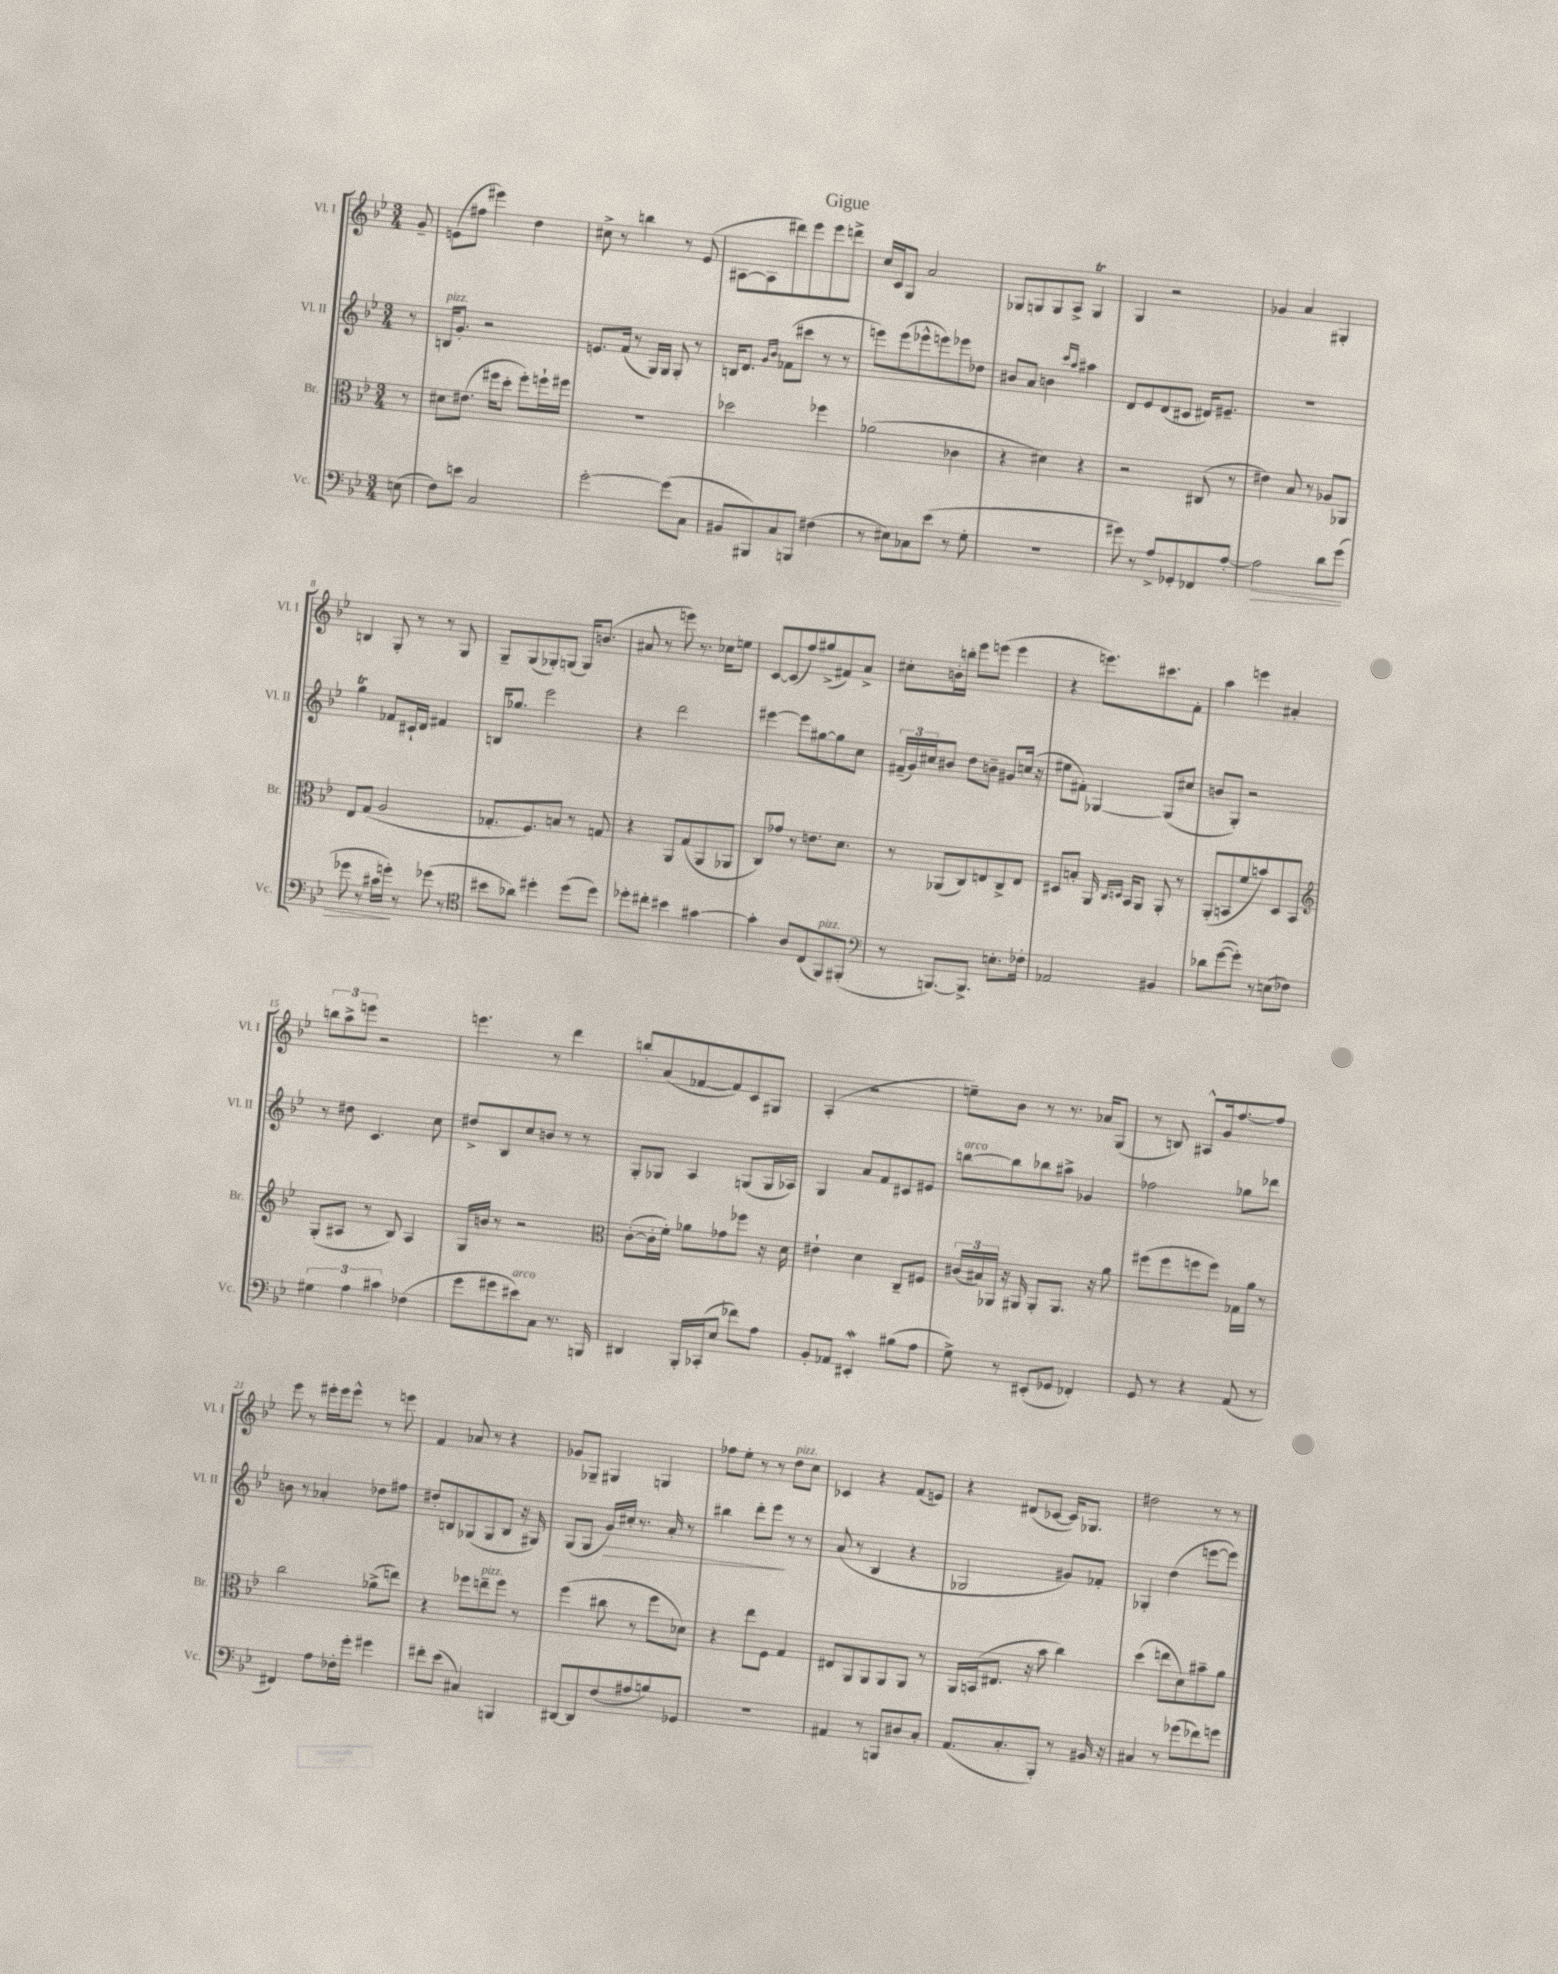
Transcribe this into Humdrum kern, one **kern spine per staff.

**kern	**kern	**kern	**kern
*staff4	*staff3	*staff2	*staff1
*clefF4	*clefC3	*clefG2	*clefG2
*k[b-e-]	*k[b-e-]	*k[b-e-]	*k[b-e-]
*M3/4	*M3/4	*M3/4	*M3/4
(8E	8r	8r	8g~
=	=	=	=
8F)	8d#	16B	(8e
.	.	8.g'	.
8e	(8.e#	.	8ff#
2C	.	2r	4eee#)
.	16ff#	.	.
.	8dd'	.	.
.	8ff#')	.	4dd
.	16ff`	.	.
.	16ff#	.	.
=	=	=	=
[2g'	2.r	8.e	8cc#^
.	.	.	8r
.	.	(16f	.
.	.	8r	4bb
.	.	16G)	.
.	.	16G	.
(8g]	.	8G'	8r
8C	.	8r	(8e-
=	=	=	=
8BB#	2dd-	16B	[8A#
.	.	8.d	.
8BBB#)	.	.	8A#]
.	.	16qqg	.
.	.	16qqb-	.
8C	.	(8f-	8ddd#)
8BBB	.	8ccc#	8eee-
(4F#	4ff-	8r	8eee-
.	.	8r	8ddd^
=	=	=	=
8r	(2a-	8eee)	16cc
.	.	.	16c
8E#)	.	(8eee	8G
8C-	.	8eee-^^	2a
(8e-	.	8eee)	.
8r	4c-	8eee-	.
8G'	.	8dd-	.
=	=	=	=
2.r	4r	8b#	8G-
.	.	8a	8G
.	4d#)	4b	8G
.	.	.	8A^
.	.	16qqccc	.
.	.	16qqaa	.
.	4r	4aa#	4G
=	=	=	=
8g#)	2r	8d	4G
8r	.	8e-	.
8A^	.	(8d	2r
8GG-'	.	8c#	.
8FF-	(8C#	16d#)	.
.	.	8.e#~	.
[8A'	8r	.	.
=	=	=	=
2A]	4e#)	2.r	4g-
.	8B-	.	4a
.	8r	.	.
8d	8A-	.	4G#'
(8g	8AA-	.	.
=	=	=	=
8g-	8E-	4gg	4B
8r	(8G	.	.
16c#	2A	8f-	8G'
16g')	.	.	.
8r	.	16c#`	8r
.	.	16d	.
(8g-	.	4f#	8r
8r	.	.	8G
=	=	=	=
*clefC4	*	*	*
8b#	8.G-'	16B	8G~
.	.	8.gg-	.
8a-)	.	.	(8G
.	8.F)	.	.
4dd#'	.	2eee-	8G-')
.	8B	.	(8G
(8dd#	8r	.	16G)
.	.	.	(8.b
8dd#)	8G	.	.
=	=	=	=
8dd-'	4r	4r	8a#
8cc#'	.	.	8r
4b#	8AA	2ddd	8eee)
.	(8G	.	8.r
[4g#	8AA	.	.
.	.	.	16cc-
.	8AA-	.	8ee
=	=	=	=
4g#']	8C)	[4eee#	[8c
.	8g-	.	(8c]
8A	8r	8eee#]	8ff)
(8C	8.e	[8gg#	(8gg#^
8FF)	.	8gg#]	8f#)
.	8.d	.	.
(8FF#'	.	8cc	8a^
=	=	=	=
*clefF4	*	*	*
8r	8r	(24f#~	8cc#'
.	.	24g)	.
.	.	24cc#	.
[8.BBB)	(8AA-	8b#	16b'
.	.	.	16bb'
.	8C)	8dd	8eee-
8.BBB^]	.	.	.
.	8E	8b~	(8eee
8.E'	8C^	8g#	4eee
.	8E	(16cc	.
16F-'	.	16r	.
=	=	=	=
2AA-	8D#	8ee#	4r
.	8B'	8f#')	.
.	16AA	[4G-	8.eee)
.	16qqC	.	.
.	16qqD	.	.
.	16BB-	.	.
.	8AA	.	.
.	.	.	8.ccc#
4BB#	8AA'	(8G-]	.
.	8r	8cc#	8f'
=	=	=	=
8d-	(8AA'	8b	4aa
([8g	8BB	8G')	.
8g'])	8f	2r	4eee
8r	8b)	.	.
(8E	8D	.	4a#'
8F-)	8BB	.	.
=	=	=	=
*	*clefG2	*	*
6G#	(8G'	8r	12bb
.	.	.	12aa^
.	8A#	8dd#	.
6A	.	.	12eee
.	8r	4.c	2r
6c#	.	.	.
.	8B-)	.	.
(4F-	4A#	.	.
.	.	8cc	.
=	=	=	=
8g	16G	8dd#^	4.eee
.	16b	.	.
8g#	8r	8B-	.
8e#)	2r	8cc	.
8C	.	8b	8r
8.r	.	8r	4ddd
.	.	8r	.
16BBB	.	.	.
=	=	=	=
*	*clefC3	*	*
4DD#	([8c'	8G'	8bb'
.	16c']	8G-	(8a
.	16f')	.	.
16BBB-'	8a-	4A	[8f-
(16CC-'	.	.	.
8E-	8g-	.	8f-])
8f-)	8ff-	(8G	8c
8A	16r	16G	8G#
.	16d	16A-)	.
=	=	=	=
8BB-'	4e#`	4G	(4A'
8AA-	.	.	.
4EE#'	4d	8a	2r
.	.	8f	.
(8B#	8C~	8c#	.
8A	8F#	8e#	.
=	=	=	=
8G^)	(24c#	[8bb	8ee~)
.	24B#)	.	.
.	24AA-	.	.
8r	16r	8bb]	8b-
.	16AA#	.	.
(8EE#'	8AA#'	8bb-	8r
8GG-	8.AA#	8aa#^	8.r
4FF-')	.	4g-	.
.	16r	.	16a-
.	8a	.	(8G
=	=	=	=
8GG	(8ff#	2ff-	8r
8r	8ff#	.	8B)
4r	8ff	.	8A#^^
.	8ff)	.	16g
.	.	.	[8.ff
(8AA	16G-	8gg-	.
.	16a	.	.
8r	8r	8ddd-	8ff]
=	=	=	=
4FF#)	2cc	8b	8eee-
.	.	8r	8r
8A	.	4a-'	16eee#'
.	.	.	16eee#
16F-'	.	.	8eee#^^
16g'	.	.	.
4g#	(8a-^	8dd-	8r
.	8ee)	8ff#	8eee
=	=	=	=
8f#'	4r	8dd#'	4f
(8e-	.	8B	.
4C#)	8ff-	(8G-	8a-
.	8ee~	8G-	8r
4BBB	8ff-	8B	4r
.	8r	16r	.
.	.	16G#)	.
=	=	=	=
[8DD#	(4ff	(8G	8g-
8DD#]	.	8G	8G-~
(8F	8cc#	16g)	4G#
.	.	16cc#'	.
8A#	8r	8.r	.
8B)	8ff	.	4G
.	.	16a'	.
8GG-	8d-)	8r	.
=	=	=	=
2.r	4r	4bb#	8ff-
.	.	.	8ee-'
.	8ee-	8ddd'	8r
.	8F	8eee-	8r
.	4G	8r	8dd
.	.	8r	8cc
=	=	=	=
4AA#	8E#	(8a	4c-
.	8AA	8r	.
8r	8AA	4B-	4r
8BBB	8AA	.	.
8D#	8AA	4r	(8f
8C'	8r	.	8e)
=	=	=	=
(8.AA	16AA	2G-	4r
.	(16BB	.	.
.	8.E#	.	.
8.C'	.	.	.
.	.	.	(8d#
.	16r	.	.
8BBB-')	8b-	.	[8c-
8r	4cc)	8g#)	16c-])
.	.	.	8.G-
16BB#	.	8f-'	.
16r	.	.	.
=	=	=	=
4C#	(4dd	4G-'	2dd#
8r	8ee	(4dd	.
(8g-	8d)	.	.
8f-)	8b#~	[8eee	8r
8g	8a	8eee])	8r
==	==	==	==
*-	*-	*-	*-
